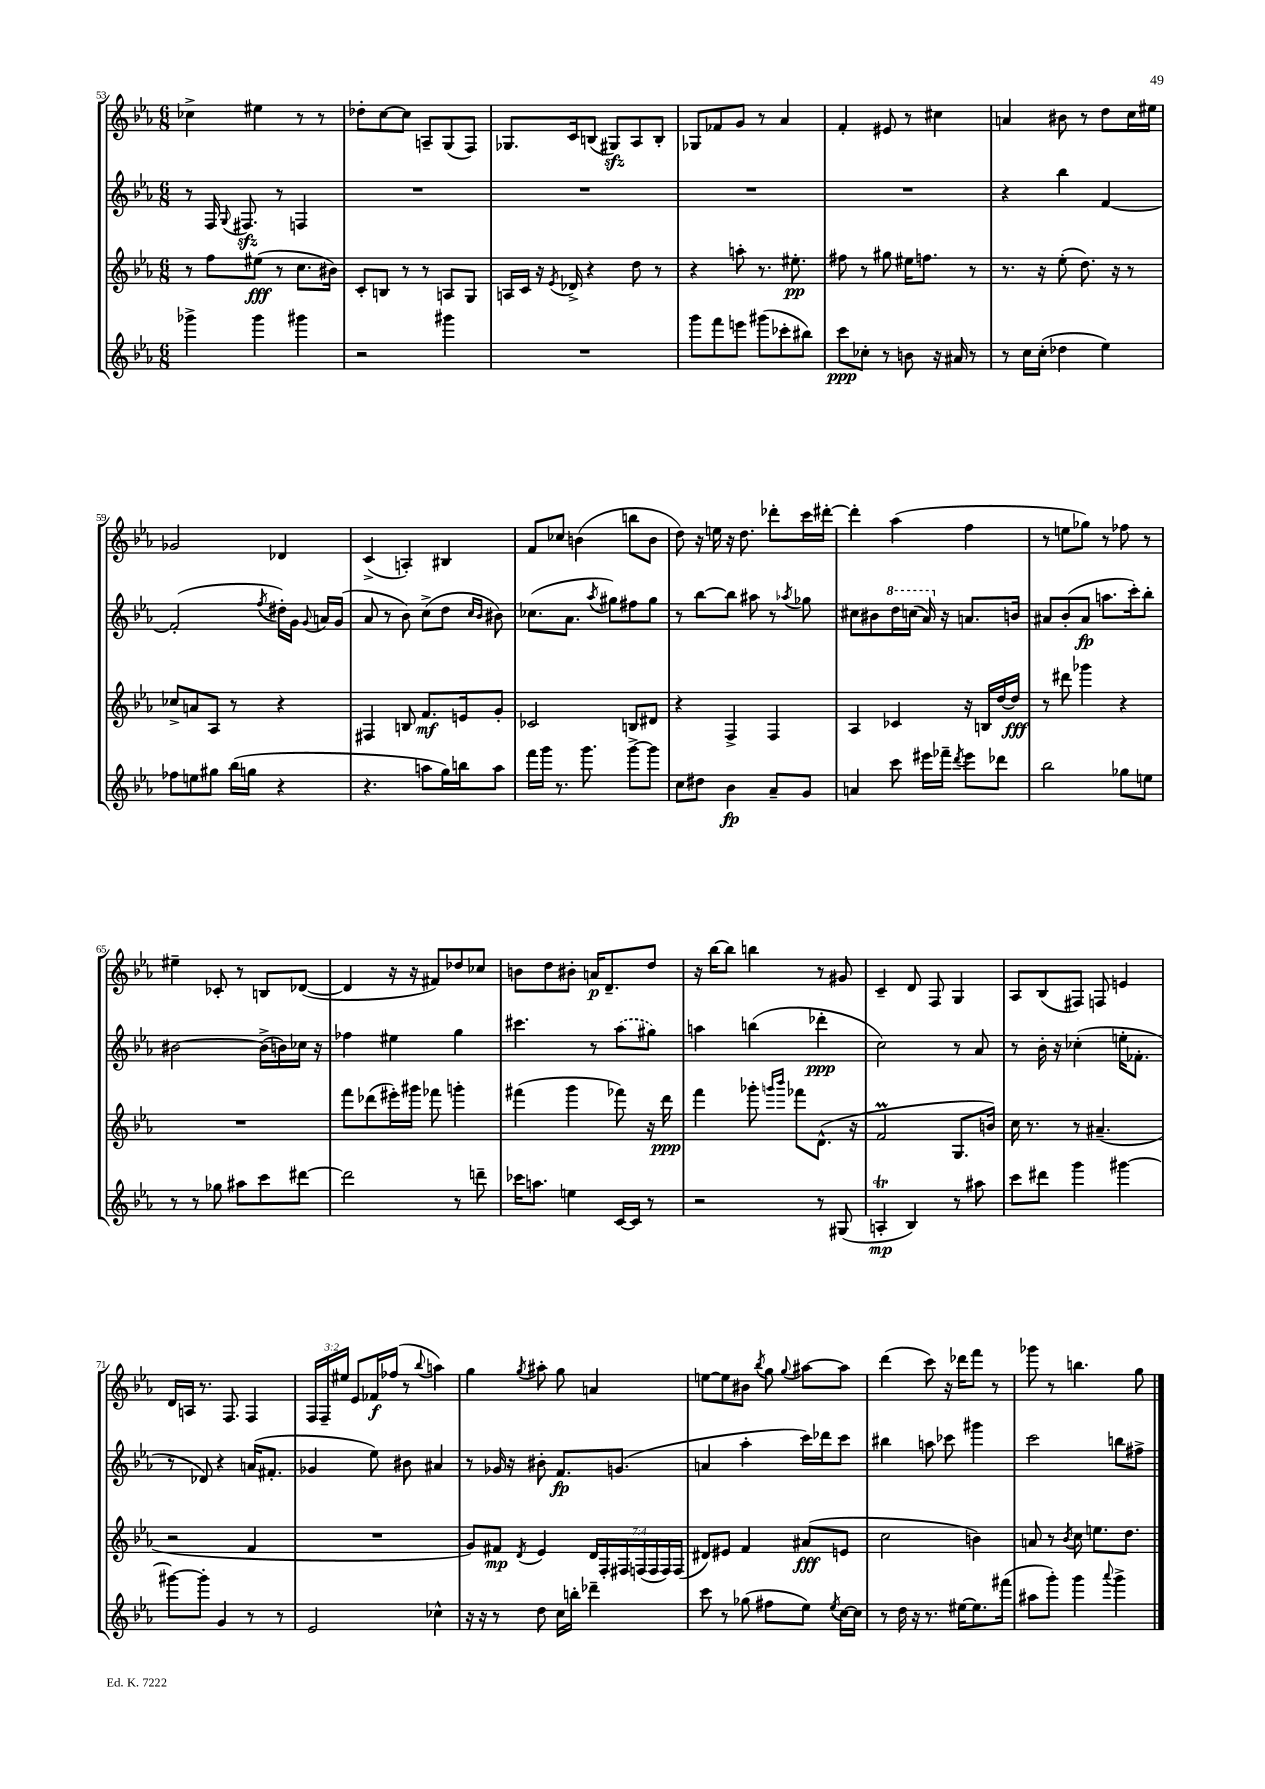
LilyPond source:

<<
\new StaffGroup <<
\new Staff = "s0" {
    \clef treble \key ees \major \numericTimeSignature \time 6/8 \override Staff.TupletNumber.text = #tuplet-number::calc-fraction-text
    \autoBeamOff ces''4-> eis''4 r8 r8 |
    des''8[-. c''8~ c''8] a8[-- g8( f8]) |
    ges8.[ c'16 b8]( gis8[\sfz) aes8 b8]-. |
    ges8[ fes'8 g'8] r8 aes'4 |
    f'4-. eis'8 r8 cis''4 |
    a'4 bis'8 r8 d''8[ c''16 eis''16] |
    ges'2 des'4 |
    c'4->( a4-.) bis4 |
    f'8[ ces''8] b'4( b''8[ b'8] |
    d''8) r16 e''16 r16 d''8. des'''8[-. c'''16 dis'''16]~-. |
    dis'''4-. aes''4( f''4 |
    r8 e''8[ ges''8]) r8 fes''8 r8 |
    eis''4-- ces'8-. r8 b8[ des'8]~( |
    des'4 r16 r16 fis'8[) des''8 ces''8] |
    b'8[ d''8 bis'8]-. a'16[\p d'8.-- d''8] |
    r16 bes''16[~ bes''8] b''4 r8 gis'8 |
    c'4-- d'8 f8 g4 |
    aes8[ bes8( fis8]) f8 e'4 |
    d'16[ a16] r8. f8. f4 |
    \tuplet 3/2 { f16[ f16-- eis''16] } ees'8[ fes'16\f fes''16]( r8 \appoggiatura { bes''8 } a''4) |
    g''4 \acciaccatura { g''8 } ais''8-. g''8 a'4 |
    e''8[~ e''8 bis'8] \acciaccatura { bes''8 } g''8 \appoggiatura { g''8 } ais''8[~ ais''8] |
    d'''4( c'''8) r16 des'''16[ f'''8] r8 |
    ges'''8 r8 b''4. g''8 \bar "|." |
}
\new Staff = "s1" {
    \clef treble \key ees \major \numericTimeSignature \time 6/8
    \autoBeamOff r8 f16 \appoggiatura { g8 } fis8.\sfz r8 f4 |
    R2. |
    R2. |
    R2. |
    R2. |
    r4 bes''4 f'4~ |
    f'2-.( \acciaccatura { f''8 } dis''16[-.) g'16] \appoggiatura { g'8 } a'16[ g'16]( |
    aes'8 r8 bes'8) c''8[->( d''8] \grace { c''16[ bes'16] } bis'8) |
    ces''8.[( aes'8.] \acciaccatura { aes''8 } gis''8[) fis''8 gis''8] |
    r8 bes''8[~ bes''8] ais''8 r8 \acciaccatura { aes''8 } ges''8 |
    cis''8[ bis'8 \ottava #1 d'''16 c'''!16]( aes''16) \ottava #0 r16 a'8.[ b'16] |
    ais'8[ bes'8-.( ais'8]\fp a''8.[ c'''16-.) bes''8]-. |
    bis'2~ bis'16[->( b'16) ces''16] r16 |
    fes''4 eis''4 g''4 |
    cis'''4. r8 \once \slurDashed aes''8[( gis''8]) |
    a''4 b''4( des'''4-.\ppp |
    c''2) r8 aes'8 |
    r8 bes'16-. r16 ces''4-.( e''16[-. fes'8.]-. |
    r8 des'8) r4 a'16[( fis'8.]-. |
    ges'4 ees''8) bis'8 ais'4 |
    r8 ges'16 r16 bis'8-. f'8.[\fp g'8.]( |
    a'4 aes''4-. c'''16[) des'''16 c'''8] |
    bis''4 a''8 ces'''8 gis'''4 |
    c'''2 b''8[ fis''8]-> \bar "|." |
}
\new Staff = "s2" {
    \clef treble \key ees \major \numericTimeSignature \time 6/8 \override Staff.TupletNumber.text = #tuplet-number::calc-fraction-text
    \autoBeamOff r8 f''8[ eis''8]\fff( r8 c''8.[ bis'16]) |
    c'8[-. b8] r8 r8 a8[ g8] |
    a16[ c'16] r16 \acciaccatura { ees'8 } des'16-> r4 d''8 r8 |
    r4 a''8-. r8. eis''8.-.\pp |
    fis''8 r8 gis''8 eis''16[ f''8.] r8 |
    r8. r16 ees''8-.( d''8.) r16 r8 |
    ces''8[-> a'8 aes8] r8 r4 |
    fis4 b8 f'8.[\mf e'16 g'8]-. |
    ces'2 b8[ dis'8] |
    r4 f4-> f4 |
    aes4 ces'4 r16 b16[ d''16~ d''16]\fff |
    r8 dis'''8 ges'''4 r4 |
    R2. |
    f'''8[ des'''8( eis'''16-.) gis'''16] fes'''8 g'''4-. |
    fis'''4( g'''4 fes'''8) r16 d'''16\ppp |
    f'''4 ges'''8-. \grace { g'''16[ bes'''16] } fes'''8[ d'8.]-^( r16 |
    f'2\prall g8.[ b'16]) |
    c''16 r8. r8 ais'4.--( |
    r2 f'4 |
    R2. |
    g'8[) fis'8]\mp \acciaccatura { d'8 } ees'4 \tuplet 7/4 { d'16[ f16-. fis16 f16( f16 f16) f16]( } |
    dis'8[) eis'8] f'4 ais'8[\fff( e'8] |
    c''2 b'4) |
    a'8 r8 \acciaccatura { bes'8 } c''8 e''8.[ d''8.] \bar "|." |
}
\new Staff = "s3" {
    \clef treble \key ees \major \numericTimeSignature \time 6/8
    \autoBeamOff ges'''4-> ges'''4 gis'''4 |
    r2 gis'''4 |
    R2. |
    g'''8[ f'''8 e'''8] gis'''8[( ces'''8-. bis''8]) |
    c'''8[\ppp ces''8]-. r8 b'8 r16 ais'16 r8 |
    r8 c''16[ c''16]-.( des''4 ees''4) |
    fes''8[ e''8 gis''8] bes''16[( g''16] r4 |
    r4. a''8[ g''16) b''16 a''8] |
    f'''16[ g'''16] r8. g'''8. g'''8[~-> g'''8] |
    c''8[ dis''8] bes'4\fp aes'8[-- g'8] |
    a'4 c'''8 eis'''16[ fes'''16]-- \acciaccatura { d'''8 } eis'''8[ des'''8] |
    bes''2 ges''8[ e''8] |
    r8 r8 ges''8 ais''8[ c'''8 dis'''8]~ |
    dis'''2 r8 d'''8-- |
    ces'''16[ a''8.] e''4 c'16[~ c'16] r8 |
    r2 r8 gis8( |
    a4-.\trill\mp bes4) r8 ais''8 |
    c'''8[ dis'''8] g'''4 gis'''4~ |
    gis'''8[~ gis'''8]-. g'4 r8 r8 |
    ees'2 ces''4-^ |
    r16 r16 r8 d''8 c''16[ b''16]-. des'''4-- |
    c'''8 r8 ges''8( fis''8[ ees''8]) \acciaccatura { ees''8 } c''16[~ c''16] |
    r8 d''16 r16 r8. eis''16[~ eis''8. fis'''16]( |
    ais''8[ g'''8]-.) g'''4 \appoggiatura { aes'''8 } g'''4-> \bar "|." |
}
>>
>>
\layout { \context { \Score currentBarNumber = #53 } }
